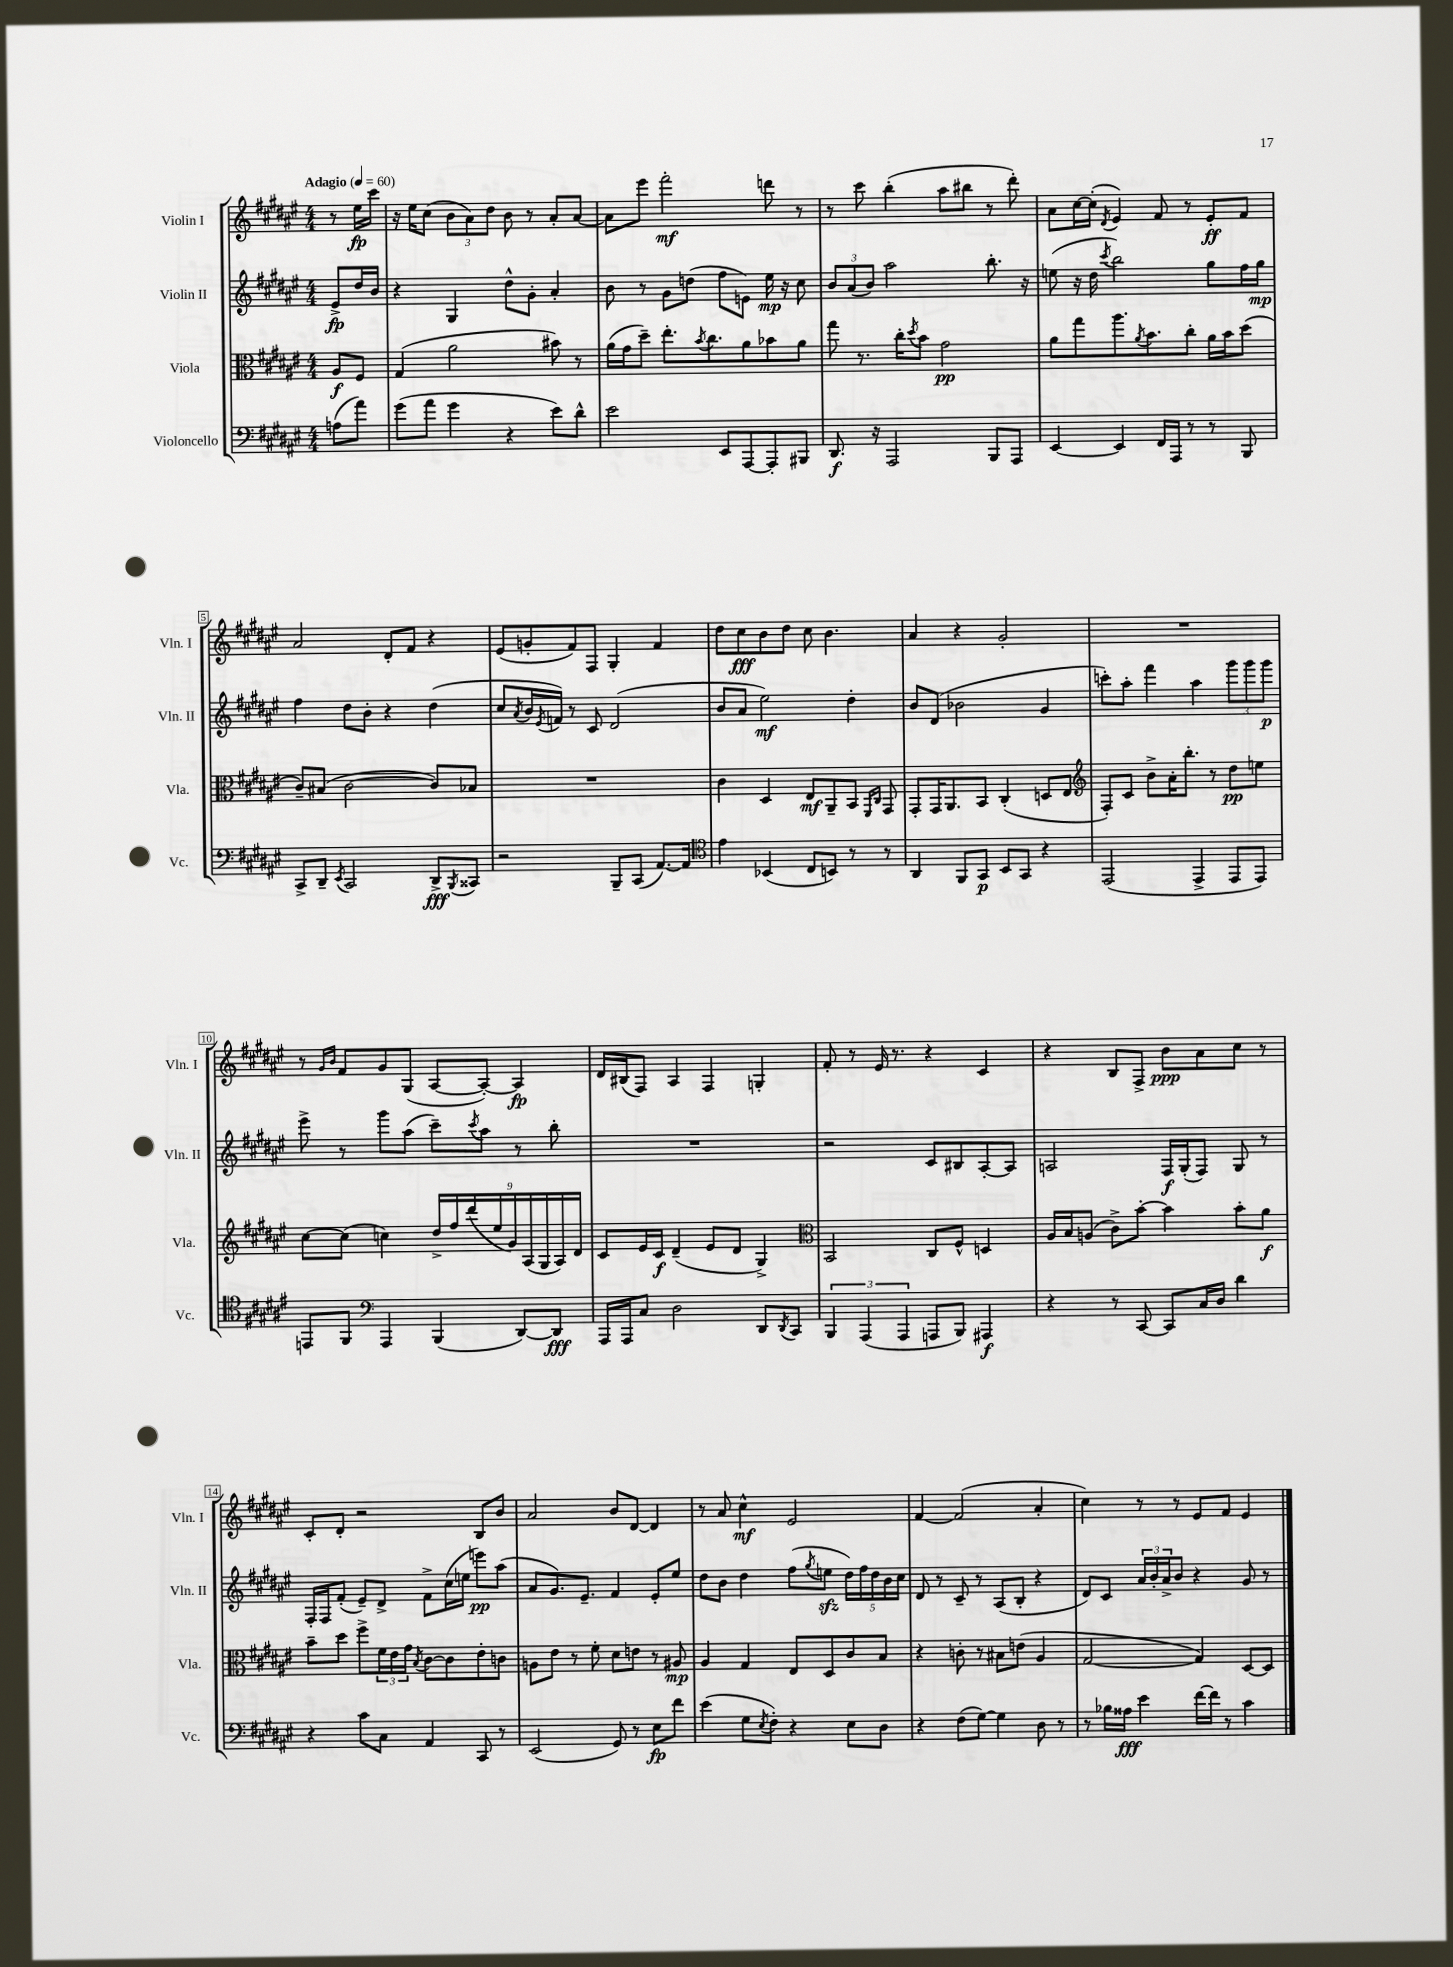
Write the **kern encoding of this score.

**kern	**kern	**kern	**kern
*staff4	*staff3	*staff2	*staff1
*clefF4	*clefC3	*clefG2	*clefG2
*k[f#c#g#d#a#e#]	*k[f#c#g#d#a#e#]	*k[f#c#g#d#a#e#]	*k[f#c#g#d#a#e#]
*M4/4	*M4/4	*M4/4	*M4/4
*MM60	*MM60	*MM60	*MM60
(8A	8A#	8e#^	8r
8a#)	8F#	16dd#	16ee#
.	.	16b	16ccc#
=	=	=	=
(8g#	(4G#	4r	16r
.	.	.	16ee#
8a#	.	.	(8cc#
4g#	2a#	4G#	12b
.	.	.	12a#)
.	.	.	12dd#
4r	.	8dd#^^	8b
.	.	8g#'	8r
8e#)	8b#)	4a#'	8a#'
8d#^^	8r	.	[8a#
=	=	=	=
2e#	(16a#	8b	8a#]
.	16g#	.	.
.	8dd#~)	8r	8eee#
.	8.ee#'	8g#	2fff#'
.	.	(8dd	.
.	8qb	.	.
.	8.cc#	.	.
8EE#	.	8ff#	.
[8AAA#	8a#	8e)	.
8AAA#']	8b-	16ee#	8ddd
.	.	16r	.
8BBB#	8a#	8cc#	8r
=	=	=	=
8.DD#	8gg#	12b	8r
.	.	(12a#	.
.	8.r	.	8ccc#
.	.	12b)	.
16r	.	.	.
2AAA#	.	2aa#	(4bb'
.	16cc#'	.	.
.	8qdd#	.	.
.	8b	.	.
.	2g#	.	8aa#
.	.	.	8bb#
8BBB	.	8.bb'	8r
8AAA#	.	.	8ddd#')
.	.	16r	.
=	=	=	=
[4EE#	8a#	(8ee	8a#
.	8gg#	16r	[16cc#
.	.	16dd#	(16cc#']
.	.	8qccc#	8qd#
4EE#]	8.aa#	2bb)	4e#)
.	8qa#	.	.
.	8.b	.	.
16FF#	.	.	8f#
16AAA#	.	.	.
8r	8cc#'	.	8r
8r	16a#	8gg#	8e#'
.	16b	.	.
8BBB	(8dd#	16ff#	8f#
.	.	16gg#	.
=	=	=	=
8CC#^	8c#~)	4ff#	2a#
8DD#~	(8B#	.	.
8qEE#	.	.	.
2CC#	[2c#	8dd#	.
.	.	8b'	.
.	.	4r	8d#'
.	.	.	8f#
8DD#^	8c#])	(4dd#	4r
8qBBB	.	.	.
8CC##	8B-	.	.
=	=	=	=
2r	1r	8cc#	(8e#
.	.	8qa#	.
.	.	16b	8g'
.	.	8qe#	.
.	.	16f)	.
.	.	8r	8f#)
.	.	8c#	8F#
8BBB~	.	(2d#	4G#'
(8CC#	.	.	.
[8.AA#)	.	.	4f#
16AA#]	.	.	.
=	=	=	=
*clefC4	*	*	*
4e#	4c#	8b	8dd#
.	.	8a#	8cc#
(4BB-	4D#	2ee#)	8b
.	.	.	8dd#
8C#	8E#	.	8cc#
8BB)	8AA#~	.	4.b
8r	8BB	4dd#'	.
.	16qqFF#	.	.
.	16qqC#	.	.
8r	8GG#	.	.
=	=	=	=
4AA#	8GG#'	8b	4a#
.	16GG#	(8d#	.
.	8.AA#	.	.
8FF#	.	2b-	4r
8GG#	8BB	.	.
8BB	(4C#'	.	2g#'
8GG#	.	.	.
4r	8D	4g#	.
.	8E#	.	.
=	=	=	=
*	*clefG2	*	*
(2EE#	8F#')	8ccc')	1r
.	8c#	8aa#'	.
.	8b^	4fff#	.
.	16a#'	.	.
.	8.bb'	.	.
4EE#^	.	4aa#	.
.	8r	.	.
8EE#	8dd#	12ggg#	.
.	.	12ggg#	.
8EE#)	8ee	.	.
.	.	12ggg#	.
=	=	=	=
8EE	[8cc#	8eee#^	8r
.	.	.	16qqg#
.	.	.	16qqb
8FF#	(8cc#]	8r	8f#
*clefF4	*	*	*
4AAA#	4cc)	8ggg#	8g#
.	.	(8aa#	(8G#
(4BBB	18dd#^	8ccc#~)	[8A#
.	18ff#	.	.
.	(18ddd#	.	.
.	.	8qccc#	.
.	.	8aa#	8A#'_)
.	18ee#	.	.
.	18g#)	.	.
[8DD#)	.	8r	4A#]
.	(18A#	.	.
.	18G#	.	.
8DD#]	.	8bb'	.
.	18A#)	.	.
.	18d#	.	.
=	=	=	=
16AAA#	8c#	1r	16d#
16AAA#	.	.	(16B#
8C#	16e#	.	8F#)
.	16c#	.	.
2D#	(4d#~	.	4A#
.	8e#	.	4F#
.	8d#	.	.
8DD#	4G#^)	.	4G'
8qDD#	.	.	.
8CC#	.	.	.
=	=	=	=
*	*clefC3	*	*
6BBB	2BB	2r	8f#'
.	.	.	8r
(6AAA#	.	.	.
.	.	.	16e#
.	.	.	8.r
6AAA#	.	.	.
8AAA	8C#	8c#	4r
8BBB)	8F#^^	8B#	.
4AAA#	4D	[8A#'	4c#
.	.	8A#]	.
=	=	=	=
4r	16A#	2A	4r
.	16B	.	.
.	(8A	.	.
8r	8c#^)	.	8B
[8CC#	[8b'	.	8F#^
8CC#]	4b]	16F#	8b
.	.	(16G#'	.
16C#	.	8F#)	8a#
16D#	.	.	.
4d#	8b'	8G#	8cc#
.	8a#	8r	8r
=	=	=	=
4r	8b~	16F#'	8c#'
.	.	16F#	.
.	8dd#	(8f#'	8d#'
8c#	8ff#^	8e#~)	2r
8C#	24f#	8d#^	.
.	24e#	.	.
.	24g#	.	.
.	8qB	.	.
4AA#	[8c#	8f#^	.
.	8c#]	(16cc#	.
.	.	16ee	.
8CC#	8e#'	8eee)	8B
8r	8c	(8aa#	8b
=	=	=	=
(2EE#	8A	8a#	2a#
.	8e#	8.g#)	.
.	8r	.	.
.	.	8.e#~	.
.	8f#'	.	.
8GG#)	8d#	4f#	8b
8r	8e	.	[8d#
8E#	8r	8e#'	4d#]
8f#	8A#	8ee#	.
=	=	=	=
(4e#	4A#	8dd#	8r
.	.	8b	8a#
8G#	4G#	4dd#	4cc#^^
8qE#	.	.	.
8F#')	.	.	.
4r	8E#	(8ff#	2e#
.	.	8qgg#	.
.	8D#	8ee	.
8E#	8c#	20dd#)	.
.	.	20ff#	.
.	.	20dd#	.
8D#	8B	.	.
.	.	20b	.
.	.	20cc#	.
=	=	=	=
4r	4r	8d#	[4f#
.	.	8r	.
(8F#	8c'	8c#~	(2f#]
[8G#)	8r	8r	.
4G#]	8B#	(8A#	.
.	(8e	8B'	.
8D#	4A#	4r	4a#'
8r	.	.	.
=	=	=	=
8r	[2G#	8d#)	4cc#)
16B-	.	8c#	.
16A##	.	.	.
4e#	.	24a#	8r
.	.	24b'	.
.	.	24a#^	.
.	.	8b	8r
[16f#	4G#])	4r	8e#
16f#]	.	.	.
8r	.	.	8f#
4c#	[8D#	8g#	4e#
.	8D#]	8r	.
==	==	==	==
*-	*-	*-	*-
